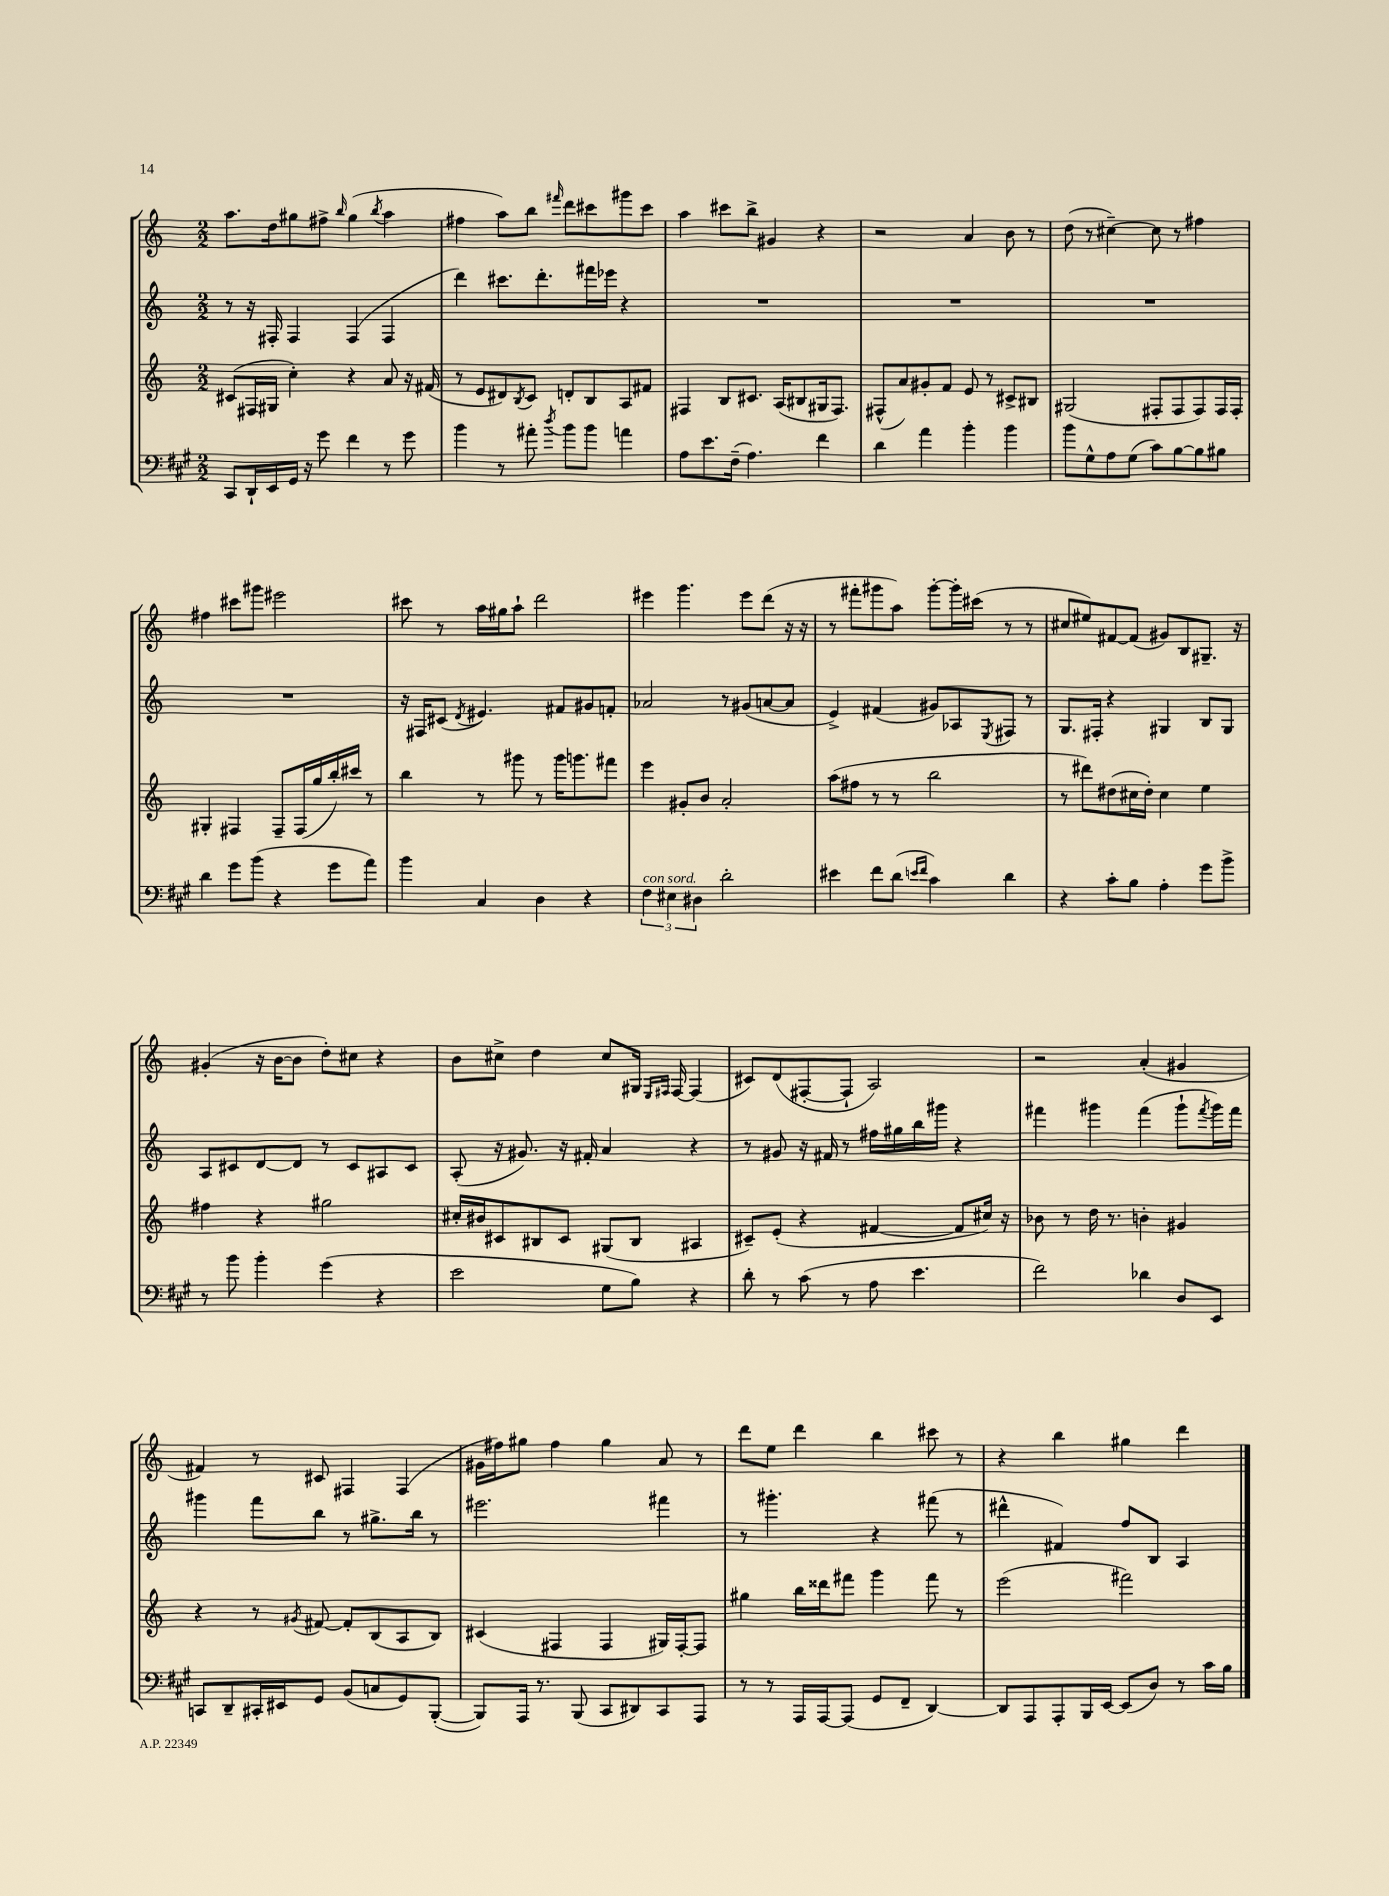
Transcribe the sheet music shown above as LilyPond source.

<<
\new StaffGroup <<
\new Staff = "s0" {
    \clef treble \key c \major \numericTimeSignature \time 2/2
    a''8. d''16 gis''8 fis''8-> \grace { b''16 } gis''4( \acciaccatura { b''8 } a''4 |
    fis''4 a''8) b''8 \grace { fis'''16 } d'''8 cis'''8 gis'''8 cis'''8 |
    a''4 cis'''8 b''8-> gis'4 r4 |
    r2 a'4 b'8 r8 |
    d''8( r8 cis''4~--) cis''8 r8 fis''4 |
    fis''4 cis'''8 gis'''8 eis'''2 |
    cis'''8 r8 a''16 gis''16 a''8-! d'''2 |
    eis'''4 g'''4. eis'''8 d'''8( r16 r16 |
    r8 fis'''8-. gis'''8 a''8) gis'''8~-. gis'''16-. cis'''16( r8 r8 |
    cis''8 eis''8) fis'8~ fis'8( gis'8) b8 gis8.-- r16 |
    gis'4-.( r16 b'16~ b'8 d''8-.) cis''8 r4 |
    b'8 cis''8-> d''4 cis''8 gis16 \grace { e16 fis16 } fis16~ fis4( |
    cis'8) d'8( fis8~-. fis8-! a2) |
    r2 a'4-.( gis'4 |
    fis'4) r8 cis'8 fis4 fis4( |
    gis'16 fis''16) gis''8 fis''4 gis''4 a'8 r8 |
    d'''8 e''8 d'''4 b''4 cis'''8 r8 |
    r4 b''4 gis''4 d'''4 \bar "|." |
}
\new Staff = "s1" {
    \clef treble \key c \major \numericTimeSignature \time 2/2
    r8 r16 fis16-. fis4 fis4( fis4 |
    d'''4) cis'''8. d'''8.-. fis'''16 ees'''16 r4 |
    R1 |
    R1 |
    R1 |
    R1 |
    r16 fis16 cis'8( \acciaccatura { d'8 } eis'4.) fis'8 gis'8 f'8-. |
    aes'2 r8 gis'8( a'8~ a'8 |
    e'4->) fis'4( gis'8) aes8 \acciaccatura { e8 } fis8 r8 |
    g8. fis16-. r4 gis4 b8 gis8 |
    a8 cis'8 d'8~ d'8 r8 cis'8 ais8 cis'8 |
    a8-.( r16 gis'8.) r16 fis'16-. a'4 r4 |
    r8 gis'8 r16 fis'16 r8 fis''16 gis''16 b''16 gis'''16 r4 |
    fis'''4 gis'''4 fis'''4( gis'''8-! \acciaccatura { fis'''8 } gis'''16) fis'''16 |
    gis'''4 f'''8 b''8 r8 gis''8.-> b''16 r8 |
    eis'''2. fis'''4 |
    r8 gis'''4.-. r4 fis'''8( r8 |
    dis'''4-^ fis'4) f''8 b8 a4 \bar "|." |
}
\new Staff = "s2" {
    \clef treble \key c \major \numericTimeSignature \time 2/2
    cis'8( fis16 gis16 c''4-.) r4 a'8 r16 fis'16( |
    r8 e'8 dis'8) \acciaccatura { b8 } c'8 d'8-. b8 a8 fis'8 |
    fis4 b8 cis'8. a16( bis8 gis16 fis8.) |
    fis8-^( a'8) gis'8-. f'8 e'8 r8 cis'8-> bis8 |
    gis2( fis8-. fis8 fis8) fis16 fis16-. |
    gis4-. fis4 fis8-- fis16( g''16 b''16-.) cis'''16 r8 |
    b''4 r8 gis'''8 r8 gis'''16 g'''8. fis'''8 |
    e'''4 gis'8-. b'8 a'2-. |
    a''8( fis''8 r8 r8 b''2 |
    r8 dis'''8) dis''8( cis''16 dis''16-.) cis''4 e''4 |
    fis''4 r4 gis''2 |
    cis''16-. bis'16 cis'8 bis8 cis'8 gis8( bis8 ais4 |
    cis'8--) e'8-.( r4 fis'4~ fis'8 cis''16) r16 |
    bes'8 r8 d''16 r8. b'4-. gis'4 |
    r4 r8 \acciaccatura { gis'8 } fis'8~ fis'8-. b8( a8 b8) |
    cis'4( fis4 fis4 gis16) fis16~-. fis8 |
    gis''4 b''16 disis'''16 fis'''8 g'''4 fis'''8 r8 |
    e'''2( fis'''2) \bar "|." |
}
\new Staff = "s3" {
    \clef bass \key a \major \numericTimeSignature \time 2/2
    cis,8 d,16-! e,16 gis,16 r16 gis'8 fis'4 r8 gis'8 |
    b'4 r8 ais'8-. \acciaccatura { d''8 } b'8 b'8 a'4 |
    a8 e'8. fis16--( a4.) fis'4 |
    d'4 a'4 b'4-. b'4 |
    b'8 gis8-^ a8 gis8( cis'8) b8~ b8 bis8 |
    d'4 gis'8 b'8( r4 gis'8 a'8) |
    b'4 cis4 d4 r4 |
    \tuplet 3/2 { fis4^\markup { \italic "con sord." } eis4 dis4 } d'2-. |
    eis'4 fis'8 d'8( \grace { e'16 fis'16 } cis'4) d'4 |
    r4 cis'8-. b8 a4-. gis'8 b'8-> |
    r8 b'8 b'4-. gis'4( r4 |
    e'2 gis8 b8) r4 |
    d'8-. r8 cis'8( r8 a8 e'4. |
    fis'2) des'4 d8 e,8 |
    c,8 d,8-- cis,16-. eis,16 gis,8 b,8( c8 gis,8) b,,8~-.( |
    b,,8) a,,16 r8. b,,8( cis,8 dis,8) cis,8 a,,8 |
    r8 r8 a,,16 a,,16~ a,,8( gis,8 fis,8-- d,4~) |
    d,8 a,,8 a,,8-. b,,16 e,16~ e,8( d8) r8 cis'16 b16 \bar "|." |
}
>>
>>
\layout { \context { \Score \remove "Bar_number_engraver" } }
